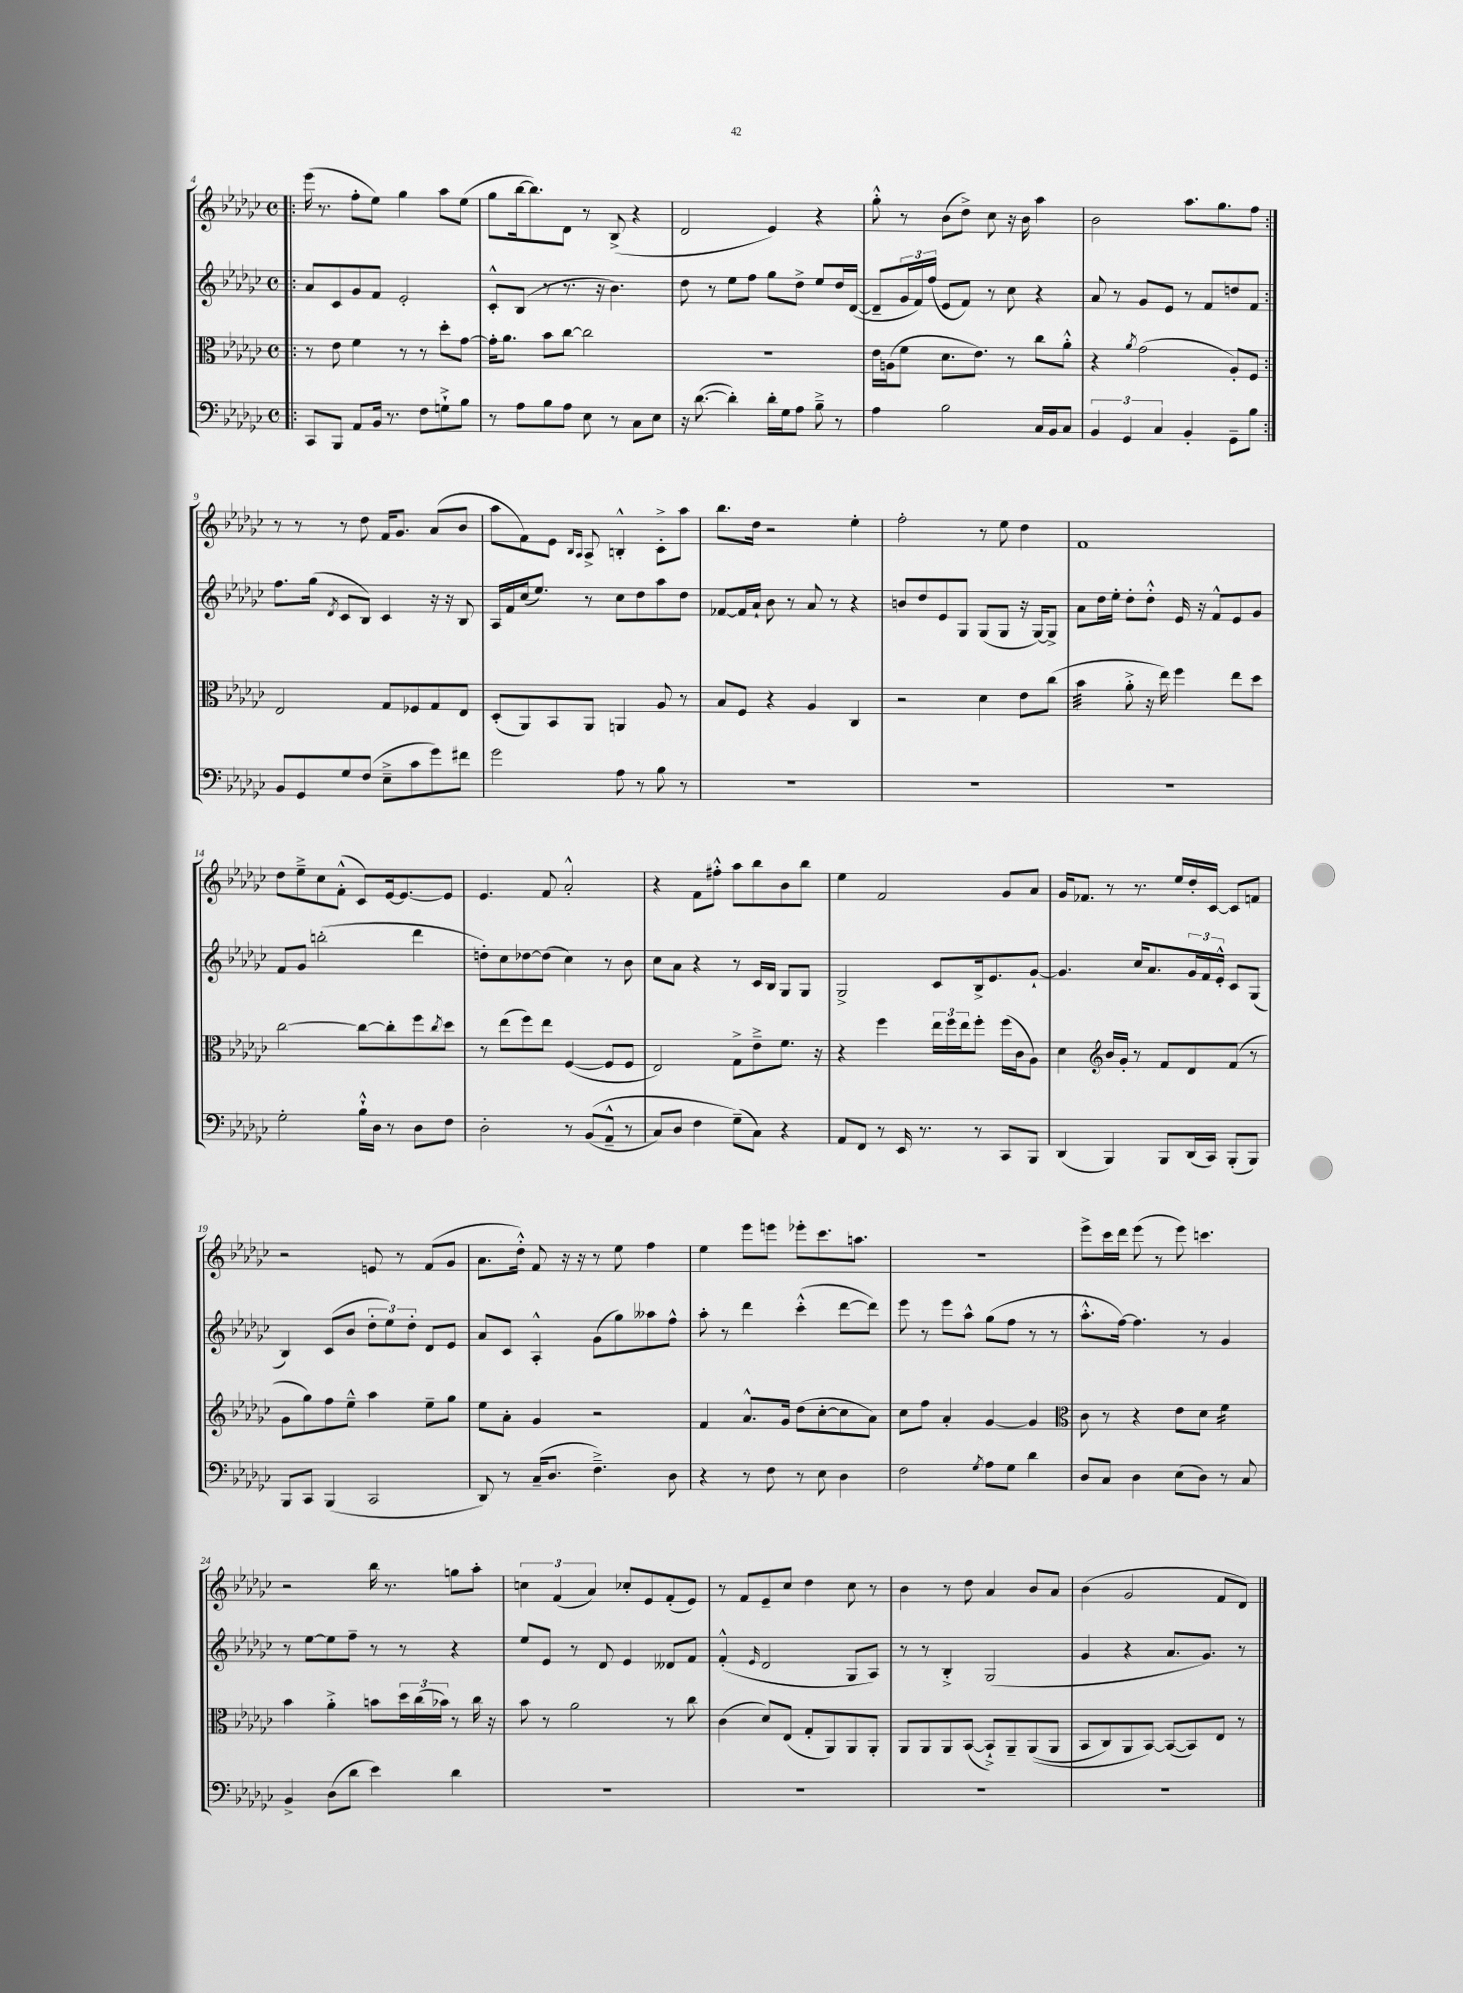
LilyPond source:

<<
\new StaffGroup <<
\new Staff = "s0" {
    \clef treble \key ges \major \defaultTimeSignature \time 4/4
    \repeat volta 2 { \bar ".|:" ees'''16( r8. f''8-. ees''8) ges''4 aes''8 ees''8( |
    ges''8 bes''16~ bes''8.) des'8 r8 bes8->( r4 |
    des'2 ees'4) r4 |
    ges''8-.-^ r8 bes'8( des''8->) ces''8 r16 bes'16 aes''4 |
    bes'2 aes''8. ges''8. f''8 | }
    r8 r8 r8 des''8 f'16 ges'8. aes'8( bes'8 |
    aes''8 f'8) ees'8 \grace { bes16 aes16 } aes8-> b4-.-^ ces'8-.-> aes''8 |
    bes''8. des''16 r2 ees''4-. |
    f''2-. r8 ees''8 des''4 |
    f'1 |
    des''8 ees''8---> ces''8 f'8-.-^( ces'8) ees'16~ ees'8.~ ees'8 |
    ees'4. f'8 aes'2-.-^ |
    r4 f'8 fis''8-.-^ aes''8 bes''8 bes'8 bes''8 |
    ees''4 f'2 ges'8 aes'8 |
    ges'16 fes'8. r8 r8. ees''16 des''16-. ces'16~ ces'8 f'8 |
    r2 e'8 r8 f'8( ges'8 |
    aes'8. des''16-.-^) f'8 r16 r16 r8 ees''8 f''4 |
    ees''4 ees'''8 e'''8 ees'''8-. ces'''8. a''8. |
    R1 |
    ees'''8-> ces'''16 des'''16 ees'''8( r8 ees'''8) c'''4. |
    r2 bes''16 r8. g''8 aes''8-. |
    \tuplet 3/2 { c''4 f'4( aes'4) } ces''8-. ees'8 f'8-.( ees'8) |
    r8 f'8 ees'8-- ces''8 des''4 ces''8 r8 |
    bes'4 r8 des''8 aes'4 bes'8 aes'8 |
    bes'4( ges'2 f'8 des'8) \bar "|." |
}
\new Staff = "s1" {
    \clef treble \key ges \major \defaultTimeSignature \time 4/4
    \repeat volta 2 { \bar ".|:" aes'8 ces'8 ges'8 f'8 ees'2-. |
    ces'8-.-^ bes8( r8 r8. r16 bes'4.) |
    des''8 r8 ees''8 f''8 ges''8 des''8-> ees''8 des''16 des'16~( |
    des'8-- \tuplet 3/2 { ges'16 f'16) f''16( } ees'8 f'8) r8 ces''8 r4 |
    aes'8 r8 ges'8 ees'8 r8 f'8 d''8 f'8 | }
    f''8. ges''16( \acciaccatura { des'8 } ces'8 bes8) ces'4 r16 r16 bes8 |
    aes16 f'16 ces''16( ees''8.) r8 ces''8 des''8 aes''8 des''8 |
    fes'8~ fes'16 aes'16-! bes'8 r8 aes'8 r8 r4 |
    b'8 des''8 ees'8 ges8 ges8( ges8 r16 ges16~) ges8-> |
    aes'8 des''16 ees''16-. des''8-. des''8-.-^ ees'16 r16 f'8-^ ees'8 ges'8 |
    f'8 ges'8 b''2-.( des'''4 |
    d''8-.) ces''8 des''8~ des''8( ces''4) r8 bes'8 |
    ces''8 aes'8 r4 r8 ces'16 bes16 ges8 ges8 |
    ges2-> ces'8 bes16-> ees'8. ges'8~-! |
    ges'4. ces''16 aes'8. \tuplet 3/2 { ges'16 f'16 ees'16-.-^ } ces'8 ges8( |
    bes4) ces'8( bes'8 \tuplet 3/2 { des''8-. ees''8) des''8-. } des'8 ees'8 |
    aes'8 ces'8 aes4-.-^ ges'8( ges''8) aeses''8 f''8-^ |
    aes''8-. r8 des'''4 ces'''4-.-^( des'''8~ des'''8) |
    ees'''8 r8 ees'''8 aes''8-^ ges''8( f''8 r8 r8 |
    aes''8.-.-^ f''16~) f''4. r8 ges'4 |
    r8 ees''8~ ees''8 f''8-- r8 r8 r4 |
    ees''8 ees'8 r8 des'8 ees'4 deses'8 f'8 |
    f'4-.-^( \grace { ees'16 } des'2 ges8 aes8) |
    r8 r8 bes4-.-> ges2( |
    ges'4 r4 aes'8. ges'8.) r8 \bar "|." |
}
\new Staff = "s2" {
    \clef alto \key ges \major \defaultTimeSignature \time 4/4
    \repeat volta 2 { \bar ".|:" r8 ees'8 f'4 r8 r8 des''8-. ges'8~ |
    ges'16-. aes'8. bes'8 ces''8~ ces''2 |
    R1 |
    ees'16 a16( f'8 des'8. ees'8.) r8 ces''8 aes'8-.-^ |
    r4 \acciaccatura { aes'8 } ges'2( aes8-.) f8 | }
    ees2 ges8 fes8 ges8 ees8 |
    des8-.( aes,8) bes,8 aes,8 a,4 aes8 r8 |
    bes8 f8 r4 aes4 ces4 |
    r2 des'4 ees'8 ces''8( |
    bes'4:32 aes'8-.-> r16 ees''16) f''4 ees''8 des''8 |
    ces''2~ ces''8~ ces''8-. f''8 \acciaccatura { ces''8 } des''8 |
    r8 ees''8( f''8) ees''8 f4~( f8 f8 |
    ees2) ges8-> ees'8---> f'8. r16 |
    r4 f''4 \tuplet 3/2 { ees''16 f''16 ees''16 } f''8-. f''16( ces'16 aes8) |
    des'4 \clef treble bes'16 ges'16-. r8 f'8 des'8 f'8( r8 |
    ges'8 ges''8) f''8 ees''8---^ aes''4 ees''8-- ges''8 |
    ees''8 aes'8-. ges'4 r2 |
    f'4 aes'8.-^ ges'16 des''8( ces''8~-. ces''8 aes'8) |
    ces''8 f''8 aes'4-. ges'4~ ges'4 |
    \clef alto ces'8 r8 r4 ees'8 des'8 f'4:16 |
    bes'4 aes'4-.-> b'8 \tuplet 3/2 { des''16 ces''16( bes'16) } r8 ces''16 r16 |
    bes'8 r8 aes'2 r8 ces''8 |
    ces'4( des'8) ees8( ges8-. aes,8) aes,8 aes,8-. |
    aes,8 aes,8 aes,8 bes,8~( bes,8-!->) aes,8-- aes,8(\( aes,8 |
    bes,8 ces8) aes,8 bes,8~\) bes,8~( bes,8) ees8 r8 \bar "|." |
}
\new Staff = "s3" {
    \clef bass \key ges \major \defaultTimeSignature \time 4/4
    \repeat volta 2 { \bar ".|:" ces,8 bes,,8 aes,8 bes,16 r8. f8 g8-!-> bes8 |
    r8 aes8 bes8 aes8 ees8 r8 ces8 ees8 |
    r16 des'8.~( des'4-.) des'16-. ges16 aes8 bes8---> r8 |
    aes4 bes2 ces16 bes,16 ces8 |
    \tuplet 3/2 { bes,4 ges,4 ces4 } bes,4-. ges,8-- bes8 | }
    bes,8 ges,8 ges8 f8( ees8---> ces'8 ges'8) fis'8 |
    ges'2 aes8 r8 bes8 r8 |
    R1 |
    R1 |
    R1 |
    ges2-. bes16-!-^ des16 r8 des8 f8 |
    des2-. r8 bes,8(\( aes,8---^ r8 |
    ces8) des8 f4 ges8--(\) ces8) r4 |
    aes,8 f,8 r8 ees,16 r8. r8 ces,8 bes,,8 |
    des,4( bes,,4) bes,,8 des,16( ces,16) bes,,8-.( bes,,8) |
    bes,,8 ces,8 bes,,4( ces,2 |
    des,8) r8 ces16--( des8. f4.--->) des8 |
    r4 r8 f8 r8 ees8 des4 |
    f2 \acciaccatura { ges8 } aes8 ges8 des'4 |
    des8 ces8 des4 ees8( des8) r8 ces8 |
    bes,4-> des8( des'8 ees'4) des'4 |
    R1 |
    R1 |
    R1 |
    R1 \bar "|." |
}
>>
>>
\layout { \context { \Score currentBarNumber = #4 } }
